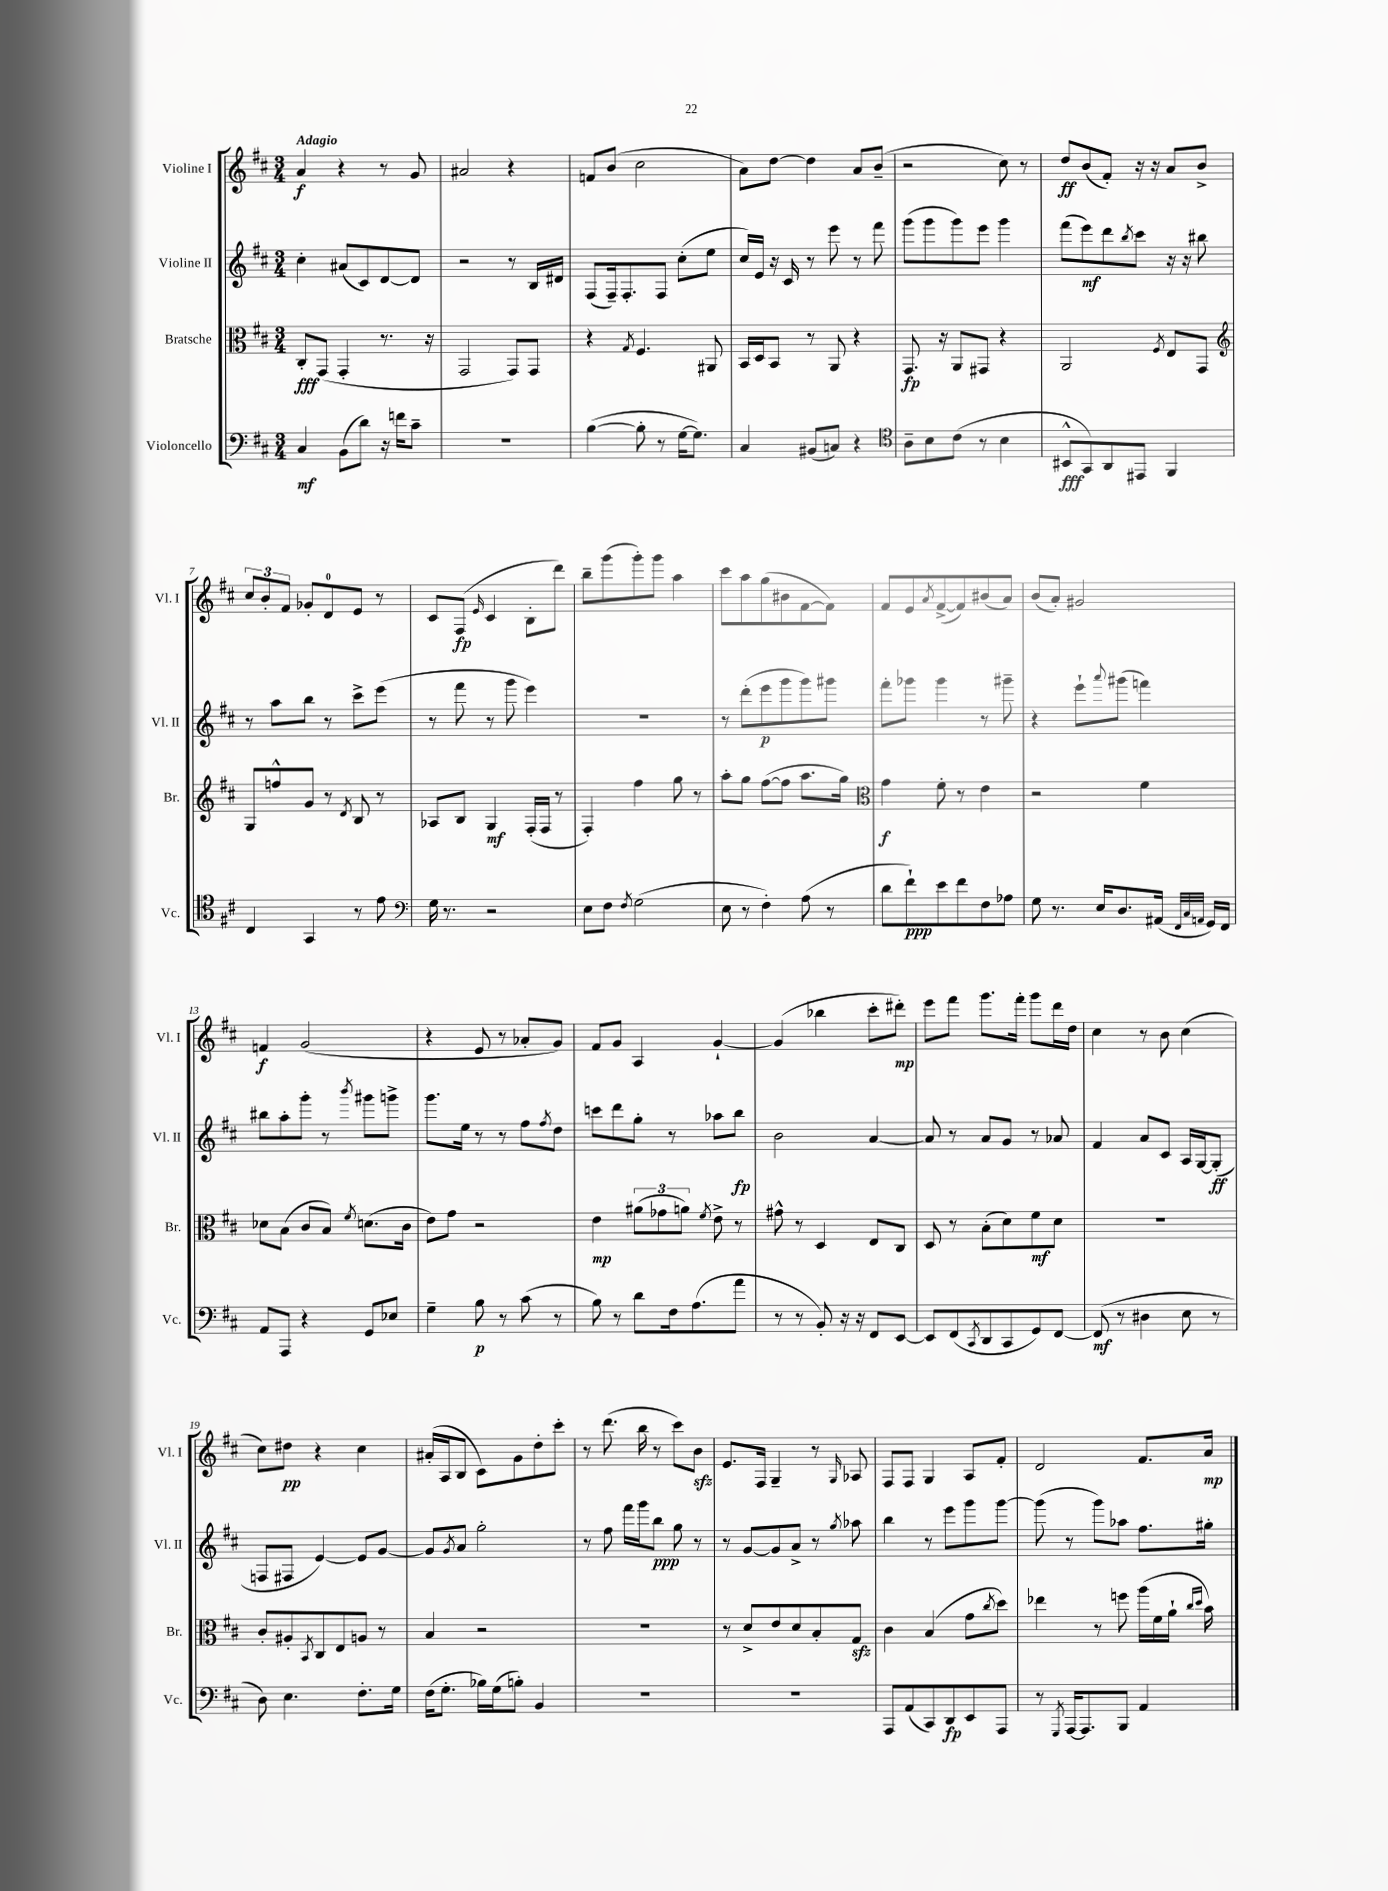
<<
\new StaffGroup <<
\new Staff = "s0" \with { instrumentName = "Violine I" shortInstrumentName = "Vl. I" } {
    \clef treble \key d \major \numericTimeSignature \time 3/4 \tempo "Adagio"
    a'4\f r4 r8 g'8 |
    ais'2 r4 |
    f'8 b'8( cis''2 |
    a'8) d''8~ d''4 a'8 b'8--( |
    r2 cis''8) r8 |
    d''8\ff b'8( fis'8-.) r16 r16 a'8 b'8-> |
    \tuplet 3/2 { cis''8 b'8-. fis'8 } ges'8-. d'8-0 e'8 r8 |
    cis'8 fis8\fp( \grace { e'16 } cis'4 b8-. d'''8) |
    b''8-- g'''8( g'''8-.) g'''8 a''4 |
    cis'''8 a''8 g''8( bis'8 fis'8~ fis'8) |
    fis'8 e'8 \acciaccatura { a'8 } fis'8~->( fis'8) bis'8( a'8) |
    b'8( a'8-.) gis'2 |
    f'4\f g'2( |
    r4 e'8 r8 aes'8-. g'8) |
    fis'8 g'8 a4 g'4~-! |
    g'4( bes''4 cis'''8-. dis'''8-.\mp) |
    e'''8 fis'''8 g'''8. fis'''16-. g'''8 d'''16 d''16 |
    cis''4 r8 b'8 cis''4( |
    cis''8) dis''8\pp r4 cis''4 |
    ais'16-.( a16 b8 cis'8) g'8 d''8-. cis'''8-. |
    r8 d'''8.( b''16 r8 cis'''8) b'8\sfz |
    e'8. fis16 g4-- r8 \grace { g16 } aes8 |
    fis8 fis8 g4 a8 fis'8-. |
    d'2 fis'8. a'16\mp \bar "|." |
}
\new Staff = "s1" \with { instrumentName = "Violine II" shortInstrumentName = "Vl. II" } {
    \clef treble \key d \major \numericTimeSignature \time 3/4
    cis''4-. ais'8( cis'8) d'8~ d'8 |
    r2 r8 b16 dis'16 |
    fis8( fis16--) fis8.-. fis8 cis''8-.( e''8 |
    cis''16) e'16 r16 cis'16 r8 e'''8 r8 fis'''8 |
    g'''8( g'''8 g'''8) e'''8 g'''4 |
    fis'''8( e'''8\mf) d'''8 \acciaccatura { b''8 } cis'''8 r16 r16 bis''8 |
    r8 a''8 b''8 r8 cis'''8-> e'''8( |
    r8 fis'''8 r8 g'''8 e'''4) |
    R2. |
    r8 d'''8-.( e'''8\p g'''8 g'''8) gis'''8 |
    fis'''8-. ges'''8 ges'''4 r8 gis'''8-- |
    r4 e'''8-! \appoggiatura { a'''8 } gis'''8( f'''4) |
    bis''8 a''8-. g'''8-. r8 \acciaccatura { b'''8 } gis'''8 g'''8-> |
    g'''8. e''16 r8 r8 fis''8 \acciaccatura { fis''8 } d''8 |
    c'''8 d'''8 g''8-. r8 aes''8 b''8\fp |
    b'2 a'4~ |
    a'8 r8 a'8 g'8 r8 aes'8 |
    fis'4 a'8 cis'8 a16 g16~ g8-.\ff( |
    f8 fis8 e'4~) e'8 g'8~ |
    g'8 \acciaccatura { g'8 } a'8 g''2-. |
    r8 fis''8 fis'''16 g'''16 b''8\ppp g''8 r8 |
    r8 g'8~ g'8 a'8-> r8 \acciaccatura { g''8 } aes''8 |
    b''4 r8 e'''8 g'''8 g'''8~ |
    g'''8( r8 g'''8) aes''8 fis''8. gis''16-. \bar "|." |
}
\new Staff = "s2" \with { instrumentName = "Bratsche" shortInstrumentName = "Br." } {
    \clef alto \key d \major \numericTimeSignature \time 3/4
    cis8-.\fff g,8( g,4-. r8. r16 |
    g,2 g,8) g,8 |
    r4 \acciaccatura { g8 } fis4. ais,8 |
    b,16 d16 b,8 r8 a,8 r4 |
    g,8.\fp r16 a,8 gis,8 r4 |
    a,2 \acciaccatura { fis8 } e8 g,8 |
    \clef treble g8 f''8-^ g'8 r8 \acciaccatura { d'8 } b8 r8 |
    aes8 b8 g4\mf fis16-.( fis16 r8 |
    fis4-.) fis''4 g''8 r8 |
    a''8-. g''8 fis''8~( fis''8 a''8. g''16) |
    \clef alto g'4\f fis'8-. r8 e'4 |
    r2 fis'4 |
    des'8 b8( cis'8 b8) \acciaccatura { fis'8 } d'8.( cis'16 |
    e'8) g'8 r2 |
    e'4\mp \tuplet 3/2 { ais'8( ges'8 a'8) } \acciaccatura { fis'8 } e'8-> r8 |
    gis'8-^ r8 d4 e8 cis8 |
    d8 r8 b8-.( d'8) fis'8\mf d'8 |
    R2. |
    cis'8-. ais8-. \acciaccatura { b,8 } cis8 e8 a8 r8 |
    b4 r2 |
    R2. |
    r8 d'8-> e'8 d'8 b8-. g8\sfz |
    cis'4 b4( g'8 \acciaccatura { cis''8 } d''8) |
    ees''4 r8 f''8 a''16( fis'16 a'16-! \grace { cis''16 d''16 } b'16) \bar "|." |
}
\new Staff = "s3" \with { instrumentName = "Violoncello" shortInstrumentName = "Vc." } {
    \clef bass \key d \major \numericTimeSignature \time 3/4
    cis4\mf b,8( d'8) r16 f'16 cis'8-- |
    R2. |
    b4~( b8-. r8 g16~ g8.) |
    cis4 bis,8( c8) r4 |
    \clef tenor a8-- b8 cis'8( r8 b4 |
    bis,8-^\fff g,8) a,8 eis,8 fis,4 |
    cis4 g,4 r8 e'8 |
    \clef bass g16 r8. r2 |
    e8 fis8 \acciaccatura { fis8 } g2( |
    e8 r8 fis4-.) a8( r8 |
    d'8 fis'8-!\ppp) e'8 fis'8 fis8 aes8 |
    g8 r8. e16 d8. ais,16( \grace { fis,32 cis32 a,32 } g,16) fis,16 |
    a,8 a,,8 r4 g,8 ees8 |
    g4-- b8\p r8 cis'8( r8 |
    b8) r8 d'8 fis16 a8.( a'8 |
    r8 r8 b,8-.) r16 r16 fis,8 e,8~ |
    e,8 fis,8( \acciaccatura { cis,8 } d,8 cis,8 g,8) fis,8~ |
    fis,8\mf( r8 dis4 e8 r8 |
    d8) e4. fis8.-. g16 |
    fis16( g8.-. bes16) g16( b8-.) b,4 |
    R2. |
    R2. |
    a,,8 a,8( cis,8) d,8\fp e,8 a,,8 |
    r8 \acciaccatura { g,,8 } a,,16~ a,,8. b,,8 a,4 \bar "|." |
}
>>
>>
